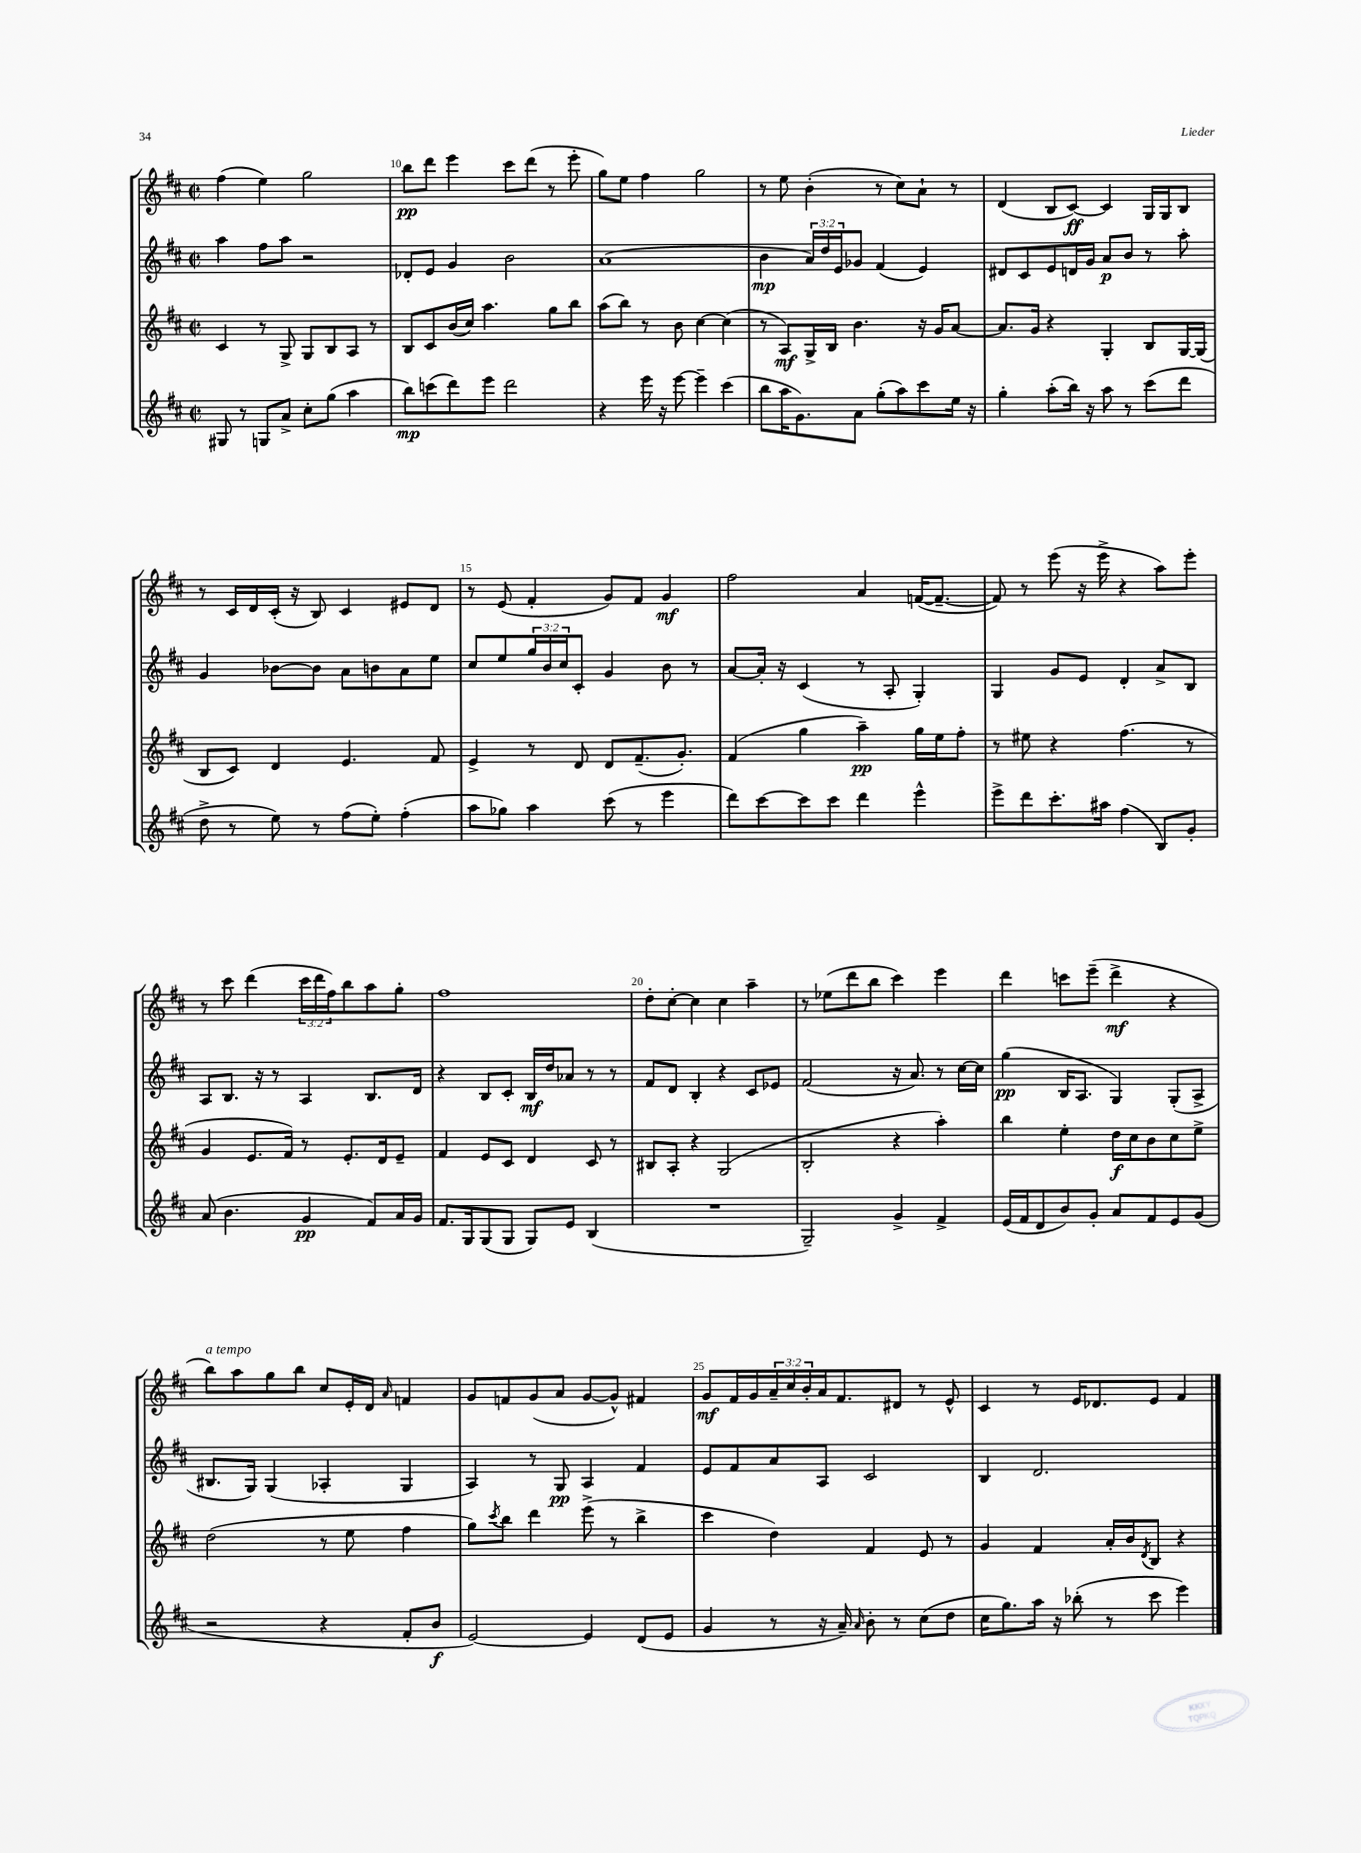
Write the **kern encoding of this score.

**kern	**dynam	**kern	**dynam	**kern	**dynam	**kern	**dynam
*part4	*part4	*part3	*part3	*part2	*part2	*part1	*part1
*staff4	*staff4	*staff3	*staff3	*staff2	*staff2	*staff1	*staff1
*clefG2	*	*clefG2	*	*clefG2	*	*clefG2	*
*k[f#c#]	*	*k[f#c#]	*	*k[f#c#]	*	*k[f#c#]	*
*M2/2	*	*M2/2	*	*M2/2	*	*M2/2	*
*met(c|)	*	*met(c|)	*	*met(c|)	*	*met(c|)	*
=9	=9	=9	=9	=9	=9	=9	=9
8G#X/	.	4c#/	.	4aa\	.	(4ff#\	.
8r	.	.	.	.	.	.	.
8Gn/L	.	8r	.	8ff#\L	.	4ee\)	.
8a^/J	.	8G^/	.	8aa\J	.	.	.
8cc#'\L	.	8G/L	.	2r	.	2gg\	.
(8gg\J	.	8B/	.	.	.	.	.
4aa\	.	8A/J	.	.	.	.	.
.	.	8r	.	.	.	.	.
=10	=10	=10	=10	=10	=10	=10	=10
8bb\L)	mp	8B/L	.	8d-X'/L	.	8bb\L	pp
(8cccn\	.	8c#/	.	8e/J	.	8ddd\J	.
8ddd\)	.	(16b/L	.	4g/	.	4eee\	.
.	.	16cc#/JJ)	.	.	.	.	.
8eee\J	.	4.aa\	.	.	.	.	.
2ddd\	.	.	.	2b\	.	8ccc#\L	.
.	.	.	.	.	.	(8ddd\J	.
.	.	8gg\L	.	.	.	8r	.
.	.	8bb\J	.	.	.	8eee'\	.
=11	=11	=11	=11	=11	=11	=11	=11
4r	.	(8aa\L	.	(1a	.	8gg\L)	.
.	.	8bb\J)	.	.	.	8ee\J	.
16eee\	.	8r	.	.	.	4ff#\	.
16r	.	.	.	.	.	.	.
[8eee\	.	8b\	.	.	.	.	.
4eee~\]	.	[4cc#\	.	.	.	2gg\	.
(4ccc#\	.	(4cc#\]	.	.	.	.	.
=12	=12	=12	=12	=12	=12	=12	=12
8bb\L	.	8r	.	4b\	mp	8r	.
16aa\K	.	8A/L)	mf	.	.	8ee\	.
8.g\)	.	.	.	.	.	.	.
.	.	16G^/L	.	24a/LL)	.	(4b'\	.
.	.	.	.	24dd/	.	.	.
.	.	16B/JJ	.	.	.	.	.
.	.	.	.	24e/J	.	.	.
8a\J	.	4.b\	.	8g-X/J	.	.	.
(8gg'\L	.	.	.	(4f#/	.	8r	.
8aa\)	.	.	.	.	.	8cc#\L)	.
8ccc#\	.	16r	.	4e/)	.	8a`\J	.
.	.	16g/KL	.	.	.	.	.
16ee\Jk	.	[8a/J	.	.	.	8r	.
16r	.	.	.	.	.	.	.
=13	=13	=13	=13	=13	=13	=13	=13
4gg'\	.	8.a/L]	.	8d#X/L	.	(4d/	.
.	.	.	.	8c#/	.	.	.
.	.	16g/Jk	.	.	.	.	.
(8aa'\L	.	4r	.	8e/	.	8B/L	.
16bb\Jk)	.	.	.	16dn/L	.	[8c#/J)	ff
16r	.	.	.	16g/JJ	.	.	.
8aa\	.	4G'/	.	8a/L	p	4c#/]	.
8r	.	.	.	8b/J	.	.	.
(8ccc#\L	.	8B/L	.	8r	.	16G/LL	.
.	.	.	.	.	.	16G/J	.
8ddd\J	.	[16G/L	.	8aa'\	.	8B/J	.
.	.	(16G/JJ]	.	.	.	.	.
!!LO:LB:g=z
=14	=14	=14	=14	=14	=14	=14	=14
8dd^\	.	8B/L	.	4g/	.	8r	.
8r	.	8c#/J)	.	.	.	16c#/LL	.
.	.	.	.	.	.	16d/	.
8ee\)	.	4d/	.	[8b-X\L	.	(16c#'/JJ	.
.	.	.	.	.	.	16r	.
8r	.	.	.	8b-\J]	.	8B/)	.
(8ff#\L	.	4.e/	.	8a\L	.	4c#/	.
8ee'\J)	.	.	.	8bn\	.	.	.
(4ff#'\	.	.	.	8a\	.	8e#X/L	.
.	.	8f#/	.	8ee\J	.	8d/J	.
=15	=15	=15	=15	=15	=15	=15	=15
8aa\L	.	4e^/	.	8cc#/L	.	8r	.
8gg-X\J)	.	.	.	8ee/	.	(8e/	.
4aa\	.	8r	.	24gg/L	.	4f#'/	.
.	.	.	.	24b/	.	.	.
.	.	.	.	24cc#/J	.	.	.
.	.	8d/	.	8c#'/J	.	.	.
(8ccc#\	.	8d/L	.	4g/	.	8g/L)	.
8r	.	(8.f#~/	.	.	.	8f#/J	.
4eee\	.	.	.	8b\	.	4g/	mf
.	.	8.g'/J)	.	.	.	.	.
.	.	.	.	8r	.	.	.
=16	=16	=16	=16	=16	=16	=16	=16
8ddd\L)	.	(4f#/	.	[8a/L	.	2ff#\	.
[8ccc#\	.	.	.	16a'/Jk]	.	.	.
.	.	.	.	16r	.	.	.
8ccc#\]	.	4gg\	.	(4c#/	.	.	.
8ccc#\J	.	.	.	.	.	.	.
4ddd\	.	4aa~\)	pp	8r	.	4a/	.
.	.	.	.	8A'/	.	.	.
4eee^^\	.	16gg\LL	.	4G'/)	.	([16fn/KL	.
.	.	16ee\J	.	.	.	8.f~/J_	.
.	.	8ff#'\J	.	.	.	.	.
=17	=17	=17	=17	=17	=17	=17	=17
8eee^\L	.	8r	.	4G/	.	8f/])	.
8ddd\	.	8ee#X\	.	.	.	8r	.
8.ccc#'\	.	4r	.	8g/L	.	(8eee\	.
.	.	.	.	8e/J	.	16r	.
16aa#X\Jk	.	.	.	.	.	16eee^\	.
(4ff#\	.	(4.ff#\	.	4d'/	.	4r	.
8B/L)	.	.	.	8a^/L	.	8aa\L)	.
8g'/J	.	8r	.	8B/J	.	8eee'\J	.
!!LO:LB:g=z
=18	=18	=18	=18	=18	=18	=18	=18
(8a/	.	4g/	.	8A/L	.	8r	.
4.b\	.	.	.	8.B/J	.	8ccc#\	.
.	.	8.e/L	.	.	.	(4ddd\	.
.	.	.	.	16r	.	.	.
.	.	.	.	8r	.	.	.
.	.	16f#/Jk)	.	.	.	.	.
4g/	pp	8r	.	4A/	.	24ccc#\LL	.
.	.	.	.	.	.	24ddd\	.
.	.	.	.	.	.	24ff#\J)	.
.	.	8.e'/L	.	.	.	8bb\	.
8f#/L)	.	.	.	8.B/L	.	8aa\	.
.	.	16d/k	.	.	.	.	.
16a/L	.	8e~/J	.	.	.	8gg'\J	.
16g/JJ	.	.	.	16d/Jk	.	.	.
=19	=19	=19	=19	=19	=19	=19	=19
8.f#/L	.	4f#/	.	4r	.	1ff#	.
16G/k	.	.	.	.	.	.	.
(8G/	.	8e/L	.	8B/L	.	.	.
8G/J	.	8c#/J	.	8c#'/J	.	.	.
8G/L)	.	4d/	.	16B/LL	mf	.	.
.	.	.	.	16dd/J	.	.	.
8e/J	.	.	.	8a-X/J	.	.	.
(4B/	.	8c#/	.	8r	.	.	.
.	.	8r	.	8r	.	.	.
=20	=20	=20	=20	=20	=20	=20	=20
1r	.	8B#X/L	.	8f#/L	.	8dd'\L	.
.	.	8A'/J	.	8d/J	.	[8cc#'\J	.
.	.	4r	.	4B'/	.	4cc#\]	.
.	.	(2G/	.	4r	.	4cc#\	.
.	.	.	.	8c#/L	.	4aa~\	.
.	.	.	.	8e-X/J	.	.	.
=21	=21	=21	=21	=21	=21	=21	=21
2G~/)	.	2B'/	.	(2f#/	.	8r	.
.	.	.	.	.	.	(8ee-X\L	.
.	.	.	.	.	.	8ddd\	.
.	.	.	.	.	.	8bb\J	.
4g^/	.	4r	.	16r	.	4ccc#\)	.
.	.	.	.	8.a/)	.	.	.
4f#^/	.	4aa'\)	.	8r	.	4eee\	.
.	.	.	.	[16cc#\LL	.	.	.
.	.	.	.	16cc#\JJ]	.	.	.
=22	=22	=22	=22	=22	=22	=22	=22
(16e/LL	.	4bb\	.	(4gg\	pp	4ddd\	.
16f#/J	.	.	.	.	.	.	.
8d/	.	.	.	.	.	.	.
8b/)	.	4ee'\	.	16B/KL	.	8cccn\L	.
.	.	.	.	8.A/J	.	.	.
8g'/J	.	.	.	.	.	(8eee~\J	.
8a/L	.	16dd\LL	f	4G/)	.	4ddd^\	mf
.	.	16cc#\J	.	.	.	.	.
8f#/	.	8b\	.	.	.	.	.
8e/	.	8cc#\	.	(8G'/L	.	4r	.
(8g/J	.	8ee^\J	.	8A^/J	.	.	.
!!LO:LB:g=z
=23	=23	=23	=23	=23	=23	=23	=23
!	!	!	!	!	!	!LO:TX:a:i:t=a tempo	!
2r	.	(2dd\	.	8.B#X/L	.	8bb\L)	.
.	.	.	.	.	.	8aa\	.
.	.	.	.	16G/Jk)	.	.	.
.	.	.	.	(4G/	.	8gg\	.
.	.	.	.	.	.	8bb\J	.
4r	.	8r	.	4A-X'/	.	8cc#/L	.
.	.	8ee\	.	.	.	16e'/L	.
.	.	.	.	.	.	16d/JJ	.
.	.	.	.	.	.	16qqa/	.
8f#'/L	.	4ff#\	.	4G/	.	4fn/	.
8b/J	f	.	.	.	.	.	.
=24	=24	=24	=24	=24	=24	=24	=24
[2e/)	.	8gg\L)	.	4A/)	.	8g/L	.
.	.	8qccc#/	.	.	.	.	.
.	.	8bb\J	.	.	.	8fn/	.
.	.	4ddd\	.	8r	.	(8g/	.
.	.	.	.	8G/	pp	8a/J	.
4e/]	.	(8eee^\	.	4A/	.	[8g/L	.
.	.	8r	.	.	.	8g^^/J])	.
(8d/L	.	4bb^\	.	4f#/	.	4f#X/	.
8e/J	.	.	.	.	.	.	.
=25	=25	=25	=25	=25	=25	=25	=25
4g/	.	4ccc#\	.	8e/L	.	8g/L	mf
.	.	.	.	8f#/	.	16f#/L	.
.	.	.	.	.	.	16g/	.
8r	.	4dd\)	.	8a/	.	24a~/	.
.	.	.	.	.	.	24cc#/	.
.	.	.	.	.	.	24b'/	.
16r	.	.	.	8A/J	.	16a/J	.
16a~/)	.	.	.	.	.	8.f#/	.
16qqa/	.	.	.	.	.	.	.
8b'\	.	4f#/	.	2c#/	.	.	.
8r	.	.	.	.	.	8d#X/J	.
(8cc#\L	.	8e/	.	.	.	8r	.
8dd\J	.	8r	.	.	.	8e^^/	.
=26	=26	=26	=26	=26	=26	=26	=26
16cc#\KL	.	4g/	.	4B/	.	4c#/	.
8.gg\)	.	.	.	.	.	.	.
16aa\Jk	.	4f#/	.	2.d/	.	8r	.
16r	.	.	.	.	.	.	.
(8bb-X'\	.	.	.	.	.	16e/KL	.
.	.	.	.	.	.	8.d-X/	.
8r	.	16a'/LL	.	.	.	.	.
.	.	16b/J	.	.	.	.	.
.	.	8qd/	.	.	.	.	.
8ccc#\	.	8B/J	.	.	.	8e/J	.
4eee\)	.	4r	.	.	.	4f#/	.
==	==	==	==	==	==	==	==
*-	*-	*-	*-	*-	*-	*-	*-
